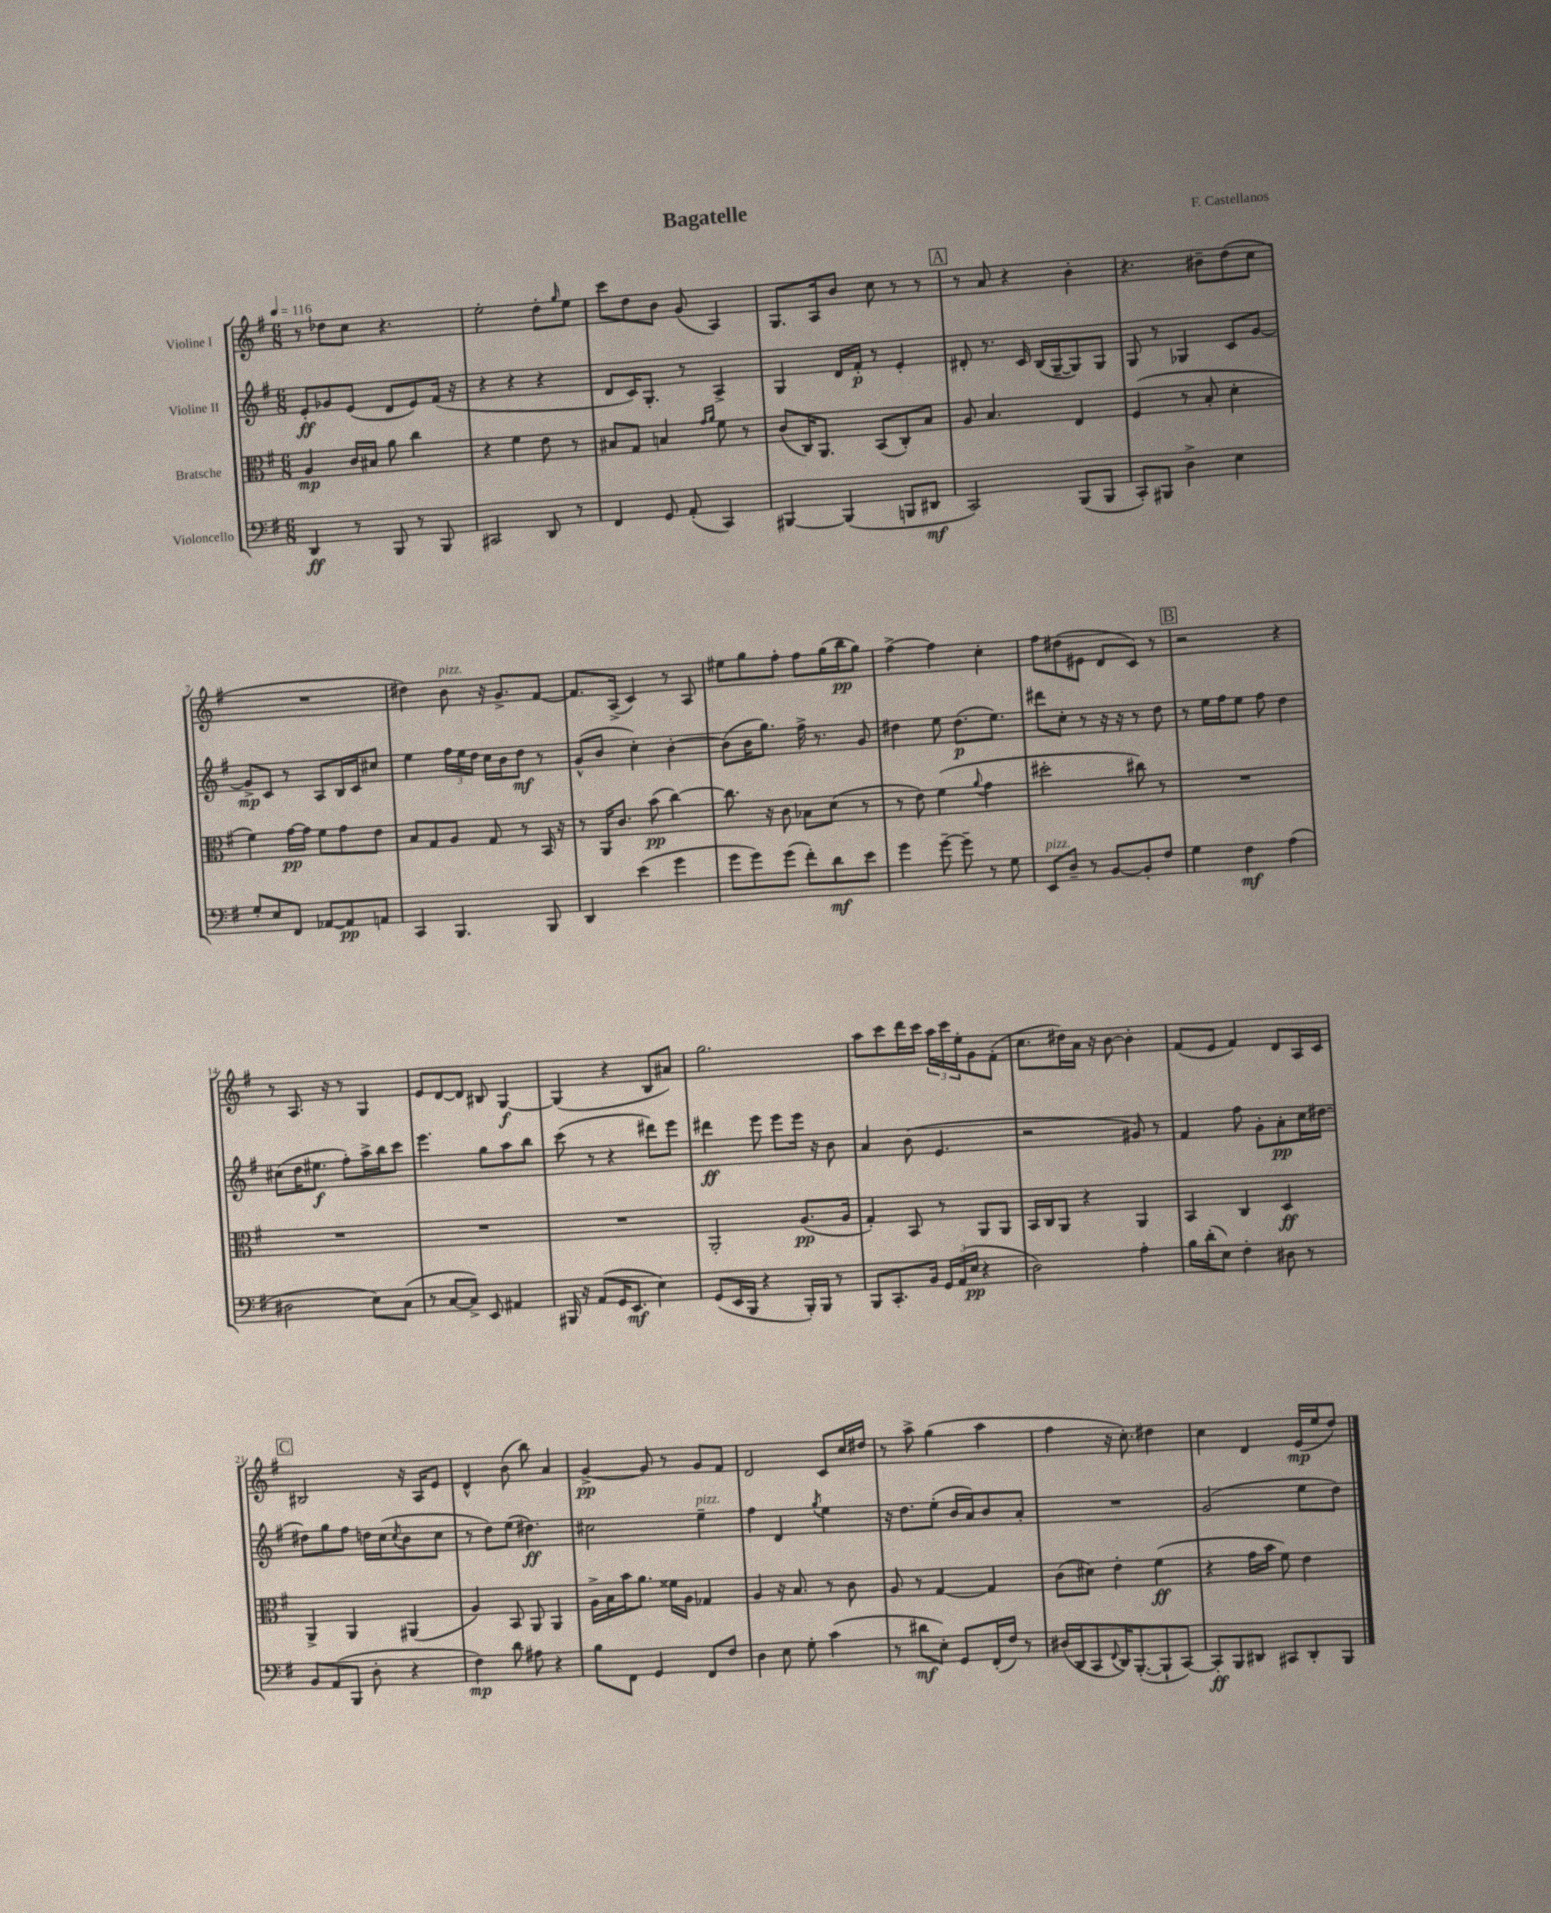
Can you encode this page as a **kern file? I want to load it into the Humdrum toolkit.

**kern	**dynam	**kern	**dynam	**kern	**dynam	**kern	**dynam
*part4	*part4	*part3	*part3	*part2	*part2	*part1	*part1
*staff4	*staff4	*staff3	*staff3	*staff2	*staff2	*staff1	*staff1
*I"Violoncello	*	*I"Bratsche	*	*I"Violine II	*	*I"Violine I	*
*clefF4	*	*clefC3	*	*clefG2	*	*clefG2	*
*k[f#]	*	*k[f#]	*	*k[f#]	*	*k[f#]	*
*M6/8	*	*M6/8	*	*M6/8	*	*M6/8	*
*MM116	*	*MM116	*	*MM116	*	*MM116	*
=1	=1	=1	=1	=1	=1	=1	=1
4DD/	ff	4A/	mp	8e'/L	ff	8r	.
.	.	.	.	8g-X/	.	8dd-X\L	.
8r	.	16c/LL	.	(8e/J	.	8cc\J	.
.	.	16B#X/JJ	.	.	.	.	.
8BBB/	.	8a\	.	8d/L	.	4.r	.
8r	.	4cc\	.	8e/)	.	.	.
8BBB/	.	.	.	(16f#/Jk	.	.	.
.	.	.	.	16r	.	.	.
=2	=2	=2	=2	=2	=2	=2	=2
2CC#X/	.	4r	.	4r	.	2ee'\	.
.	.	4f#\	.	4r	.	.	.
8DD/	.	8e\	.	4r	.	8dd'\L	.
.	.	.	.	.	.	16qqgg/	.
8r	.	8r	.	.	.	8ee\J	.
=3	=3	=3	=3	=3	=3	=3	=3
4FF#/	.	8B#X/L	.	8d/L	.	8ccc\L	.
.	.	8G/J	.	16c/K)	.	8dd\	.
.	.	.	.	8.G'/J	.	.	.
8GG/	.	4Bn/	.	.	.	8b\J	.
(8AA'/	.	.	.	8r	.	(8g/	.
.	.	16qqg/LL	.	.	.	.	.
.	.	16qqa/JJ	.	.	.	.	.
4CC/)	.	8f#\	.	4A^/	.	4A/)	.
.	.	8r	.	.	.	.	.
=4	=4	=4	=4	=4	=4	=4	=4
[4BBB#X/	.	(8c/L	.	4G/	.	8.G/L	.
.	.	16C/K)	.	.	.	.	.
.	.	8.AA/J	.	.	.	16A/k	.
(4BBB#/]	.	.	.	16d/LL	.	8b/J	.
.	.	.	.	16f#'/JJ	p	.	.
.	.	(8BB/L	.	8r	.	8cc\	.
8BBBn/L	.	8C'/)	.	4e'/	.	8r	.
8DD#X/J	mf	8B/J	.	.	.	8r	.
!!LO:REH:place=s1:t=A
=5	=5	=5	=5	=5	=5	=5	=5
2CC/)	.	8A/	.	8d#X'/	.	8r	.
.	.	4.B/	.	8.r	.	8a/	.
.	.	.	.	.	.	4r	.
.	.	.	.	16c/	.	.	.
.	.	.	.	(16B/LL	.	.	.
.	.	.	.	[16G~/J	.	.	.
(8BBB/L	.	4E/	.	8G/])	.	4b'\	.
8BBB/J	.	.	.	8G/J	.	.	.
=6	=6	=6	=6	=6	=6	=6	=6
8CC'/L)	.	(4F#/	.	8G/	.	4.r	.
8BBB#X/J	.	.	.	8r	.	.	.
4D^\	.	8r	.	4G-X/	.	.	.
.	.	8B'/	.	.	.	8b#X~\L	.
4E\	.	4d'\	.	8c/L	.	(8dd\	.
.	.	.	.	[8g/J	.	8cc\J	.
!!LO:LB:g=z
=7	=7	=7	=7	=7	=7	=7	=7
8G'/L	.	4f#\)	.	8g^/L]	mp	2.r	.
8E/	.	.	.	8c/J	.	.	.
8FF#/J	.	[16g\LL	pp	8r	.	.	.
.	.	16g\JJ]	.	.	.	.	.
[8AA-X/L	.	8f#\L	.	8A/L	.	.	.
8AA-/]	pp	8g\	.	16B/L	.	.	.
.	.	.	.	16c/J	.	.	.
8AAn/J	.	8e\J	.	8cc#X/J	.	.	.
=8	=8	=8	=8	=8	=8	=8	=8
4CC/	.	8B/L	.	4ee\	.	4dd#X\)	.
.	.	8G/	.	.	.	.	.
!	!	!	!	!	!	!LO:TX:a:i:t=pizz.	!
4.BBB/	.	8A/J	.	24ff#\LL	.	8b\	.
.	.	.	.	24ee\	.	.	.
.	.	.	.	24dd\JJ	.	.	.
.	.	8G/	.	16cc\LL	.	16r	.
.	.	.	.	16b\J	.	8.g^/L	.
.	.	8r	.	8dd\J	mf	.	.
8BBB/	.	16BB/	.	8r	.	[8f#/J	.
.	.	16r	.	.	.	.	.
=9	=9	=9	=9	=9	=9	=9	=9
4DD/	.	8r	.	(8g^^/L	.	8.f#/L]	.
.	.	16AA/KL	.	8b/J	.	.	.
.	.	8.c/J	.	.	.	(16A^/Jk	.
(4e\	.	.	.	4cc'\)	.	4c/)	.
.	.	(8b\	pp	.	.	.	.
4g\	.	[4cc\)	.	[4b'\	.	8r	.
.	.	.	.	.	.	8A/	.
=10	=10	=10	=10	=10	=10	=10	=10
8g\L	.	8.cc\]	.	(8b\L]	.	8ee#X\L	.
8g\)	.	.	.	16b\K	.	8gg\	.
.	.	16r	.	8.gg\J)	.	.	.
(8g\J	.	8c\	.	.	.	8ff#'\J	.
8f#'\L)	.	8B-X\L	.	16ff#^\	.	8ff#\L	.
.	.	.	.	8.r	.	.	.
8d\	mf	(8d\J	.	.	.	(16gg\L	.
.	.	.	.	.	.	16bb\J	pp
8e\J	.	8r	.	8g/	.	8gg\J)	.
=11	=11	=11	=11	=11	=11	=11	=11
4g\	.	8r	.	4dd#X\	.	[4ff#^\	.
.	.	8e\)	.	.	.	.	.
[8g~\	.	(4f#\	.	8ee\	.	4ff#\]	.
8g~\]	.	.	.	(8.dd#\L	p	.	.
.	.	8qqa/	.	.	.	.	.
8r	.	4g\	.	.	.	4cc'\	.
.	.	.	.	8.ee\J)	.	.	.
8G\	.	.	.	.	.	.	.
=12	=12	=12	=12	=12	=12	=12	=12
!LO:TX:a:i:t=pizz.	!	!	!	!	!	!	!
8EE/L	.	2dd#X'\	.	8ddd#X\L	.	8ff#\L	.
8D~/J	.	.	.	8cc'\J	.	(8dd#X\	.
8r	.	.	.	8r	.	8e#X\J	.
[8BB/L	.	.	.	16r	.	8d/L	.
.	.	.	.	16r	.	.	.
8BB'/]	.	8cc#X\)	.	8r	.	8c/J)	.
8F#/J	.	8r	.	8dd\	.	8r	.
!!LO:REH:place=s1:t=B
=13	=13	=13	=13	=13	=13	=13	=13
4G\	.	2.r	.	8r	.	2r	.
.	.	.	.	16ee\LL	.	.	.
.	.	.	.	16ff#\J	.	.	.
4F#\	mf	.	.	8ee\J	.	.	.
.	.	.	.	8ff#\	.	.	.
(4A\	.	.	.	4dd\	.	4r	.
!!LO:LB:g=z
=14	=14	=14	=14	=14	=14	=14	=14
2D#X\	.	2.r	.	(8cc#X\L	.	8r	.
.	.	.	.	16dd\K	.	8.A/	.
.	.	.	.	8.ee#X\J	f	.	.
.	.	.	.	.	.	16r	.
.	.	.	.	8ff#'\L)	.	8r	.
8E\L)	.	.	.	16aa^\L	.	4G/	.
.	.	.	.	16bb\J	.	.	.
(8C\J	.	.	.	8ccc\J	.	.	.
=15	=15	=15	=15	=15	=15	=15	=15
8r	.	2.r	.	4.eee\	.	8e/L	.
[8C/L	.	.	.	.	.	[8d/	.
8C^/J])	.	.	.	.	.	8d/J]	.
8EE/	.	.	.	8gg\L	.	8B#X/	.
4AA#X/	.	.	.	8aa\	.	[4G/	f
.	.	.	.	8bb\J	.	.	.
=16	=16	=16	=16	=16	=16	=16	=16
16BBB#X/	.	2.r	.	(8ccc\	.	(4G/]	.
16r	.	.	.	.	.	.	.
(8AA/L	.	.	.	8r	.	.	.
16GG/K	.	.	.	4r	.	4r	.
8.EE/J	mf	.	.	.	.	.	.
4E\)	.	.	.	8ddd#X\L)	.	8B/L	.
.	.	.	.	8eee\J	.	8a#X/J)	.
=17	=17	=17	=17	=17	=17	=17	=17
(8GG/L	.	2AA'/	.	4ddd#X\	ff	2.gg\	.
16EE/L	.	.	.	.	.	.	.
16BBB/JJ	.	.	.	.	.	.	.
4r	.	.	.	8eee\	.	.	.
.	.	.	.	8eee\L	.	.	.
16BBB'/LL)	.	(8.A/L	pp	16eee\Jk	.	.	.
16BBB/JJ	.	.	.	16r	.	.	.
8r	.	.	.	8b\	.	.	.
.	.	16A/Jk	.	.	.	.	.
=18	=18	=18	=18	=18	=18	=18	=18
8BBB/L	.	4G'/)	.	4a/	.	8aa\L	.
8.CC'/	.	.	.	.	.	8ccc\	.
.	.	8BB/	.	(8b\	.	16ddd\L	.
16BB/Jk	.	.	.	.	.	16ccc\JJ	.
24GG/LL	.	8r	.	4.e/	.	24aa\LL	.
(24AA/	.	.	.	.	.	24ccc\	.
24E/JJ	pp	.	.	.	.	24ee'\J	.
4r	.	8AA/L	.	.	.	8g\	.
.	.	8AA/J	.	.	.	(8f#'\J	.
=19	=19	=19	=19	=19	=19	=19	=19
2D\)	.	16BB/LL	.	2r	.	8.cc\L	.
.	.	16C/J	.	.	.	.	.
.	.	8AA/J	.	.	.	.	.
.	.	.	.	.	.	16dd#X\L)	.
.	.	4r	.	.	.	16a\JJ	.
.	.	.	.	.	.	16r	.
.	.	.	.	.	.	[8b\	.
4A'\	.	4AA/	.	8g#X/)	.	4b'\]	.
.	.	.	.	8r	.	.	.
=20	=20	=20	=20	=20	=20	=20	=20
16B\LL	.	4BB/	.	4f#/	.	(8f#/L	.
(16d'\J	.	.	.	.	.	.	.
8E\J)	.	.	.	.	.	8e/J	.
4F#'\	.	4C/	.	8ff#\	.	4f#/)	.
.	.	.	.	8g'\L	.	.	.
8D#X\	.	4D/	ff	8a'\	pp	8d/L	.
8r	.	.	.	16cc\L	.	16A/L	.
.	.	.	.	[16dd#X\JJ	.	16c/JJ	.
!!LO:LB:g=z
!!LO:REH:place=s1:t=C
=21	=21	=21	=21	=21	=21	=21	=21
8BB/L	.	4AA^/	.	8dd#X\L]	.	2B#X/	.
(8AA/	.	.	.	8gg\	.	.	.
8BBB/J	.	4AA/	.	8ff#\J	.	.	.
8D'\	.	.	.	16ddn\LL	.	.	.
.	.	.	.	(16cc\J	.	.	.
.	.	.	.	8qcc/	.	.	.
4r	.	(4AA#X/	.	8b\	.	16r	.
.	.	.	.	.	.	16A/KL	.
.	.	.	.	8cc\J	.	8e/J	.
=22	=22	=22	=22	=22	=22	=22	=22
4F#\)	mp	4A/)	.	8r	.	4d^^/	.
.	.	.	.	8dd\L)	.	.	.
8d\	.	8BB/	.	(8ee\J	.	(8b\	.
8A#X\	.	8AA/	.	4.dd#X\)	ff	8bb\)	.
4r	.	4AA/	.	.	.	4a/	.
=23	=23	=23	=23	=23	=23	=23	=23
8B\L	.	16A^\LL	.	2cc#X\	.	[4g^/	pp
.	.	16B\	.	.	.	.	.
8FF#\J	.	16b\J	.	.	.	.	.
.	.	8.a\J	.	.	.	.	.
4GG/	.	.	.	.	.	8g/]	.
.	.	16f##X\LL	.	.	.	8r	.
.	.	16A\JJ	.	.	.	.	.
!	!	!	!	!LO:TX:a:i:t=pizz.	!	!	!
8FF#/L	.	4G-X/	.	4ee~\	.	8g/L	.
8F#/J	.	.	.	.	.	8f#/J	.
=24	=24	=24	=24	=24	=24	=24	=24
4D\	.	4A/	.	4ff#\	.	2d/	.
8E\	.	16r	.	4d/	.	.	.
.	.	8.B/	.	.	.	.	.
8G'\	.	.	.	.	.	.	.
.	.	.	.	8qgg/	.	.	.
(4c\	.	8r	.	4ee\	.	8c/L	.
.	.	8c\	.	.	.	16cc/L	.
.	.	.	.	.	.	16dd#X/JJ	.
=25	=25	=25	=25	=25	=25	=25	=25
8r	.	8A/	.	16r	.	8r	.
.	.	.	.	8.dd\L	.	.	.
8d#X\L	mf	8r	.	.	.	8aa^\	.
8E'\J)	.	[4G/	.	(8ee'\J	.	(4gg\	.
8GG/L	.	.	.	16b/LL	.	.	.
.	.	.	.	16a/J)	.	.	.
(16FF#'/L	.	4G/]	.	8b/	.	4aa\	.
16F#/JJ)	.	.	.	.	.	.	.
8r	.	.	.	8a'/J	.	.	.
=26	=26	=26	=26	=26	=26	=26	=26
(16D#X/LL	.	(8c\L	.	2.r	.	4ff#\	.
16DD/J	.	.	.	.	.	.	.
8CC/	.	8d#X\J)	.	.	.	.	.
8qqFF#/	.	.	.	.	.	.	.
16DD/K)	.	4e'\	.	.	.	16r	.
([8.BBB'/	.	.	.	.	.	8.cc'\)	.
8BBB`/]	.	(4f#\	ff	.	.	4dd#X\	.
[8CC/J)	.	.	.	.	.	.	.
=27	=27	=27	=27	=27	=27	=27	=27
8CC'/L]	ff	4r	.	(2g/	.	4cc\	.
8BBB/	.	.	.	.	.	.	.
8DD#X/J	.	16g\LL	.	.	.	4d/	.
.	.	16b\JJ	.	.	.	.	.
8CC#X/L	.	8f#\)	.	.	.	.	.
8DD#'/	.	4e\	.	8ee\L	.	(16e/LL	mp
.	.	.	.	.	.	16ee/J	.
8BBB/J	.	.	.	8dd\J)	.	8dd/J)	.
==	==	==	==	==	==	==	==
*-	*-	*-	*-	*-	*-	*-	*-
